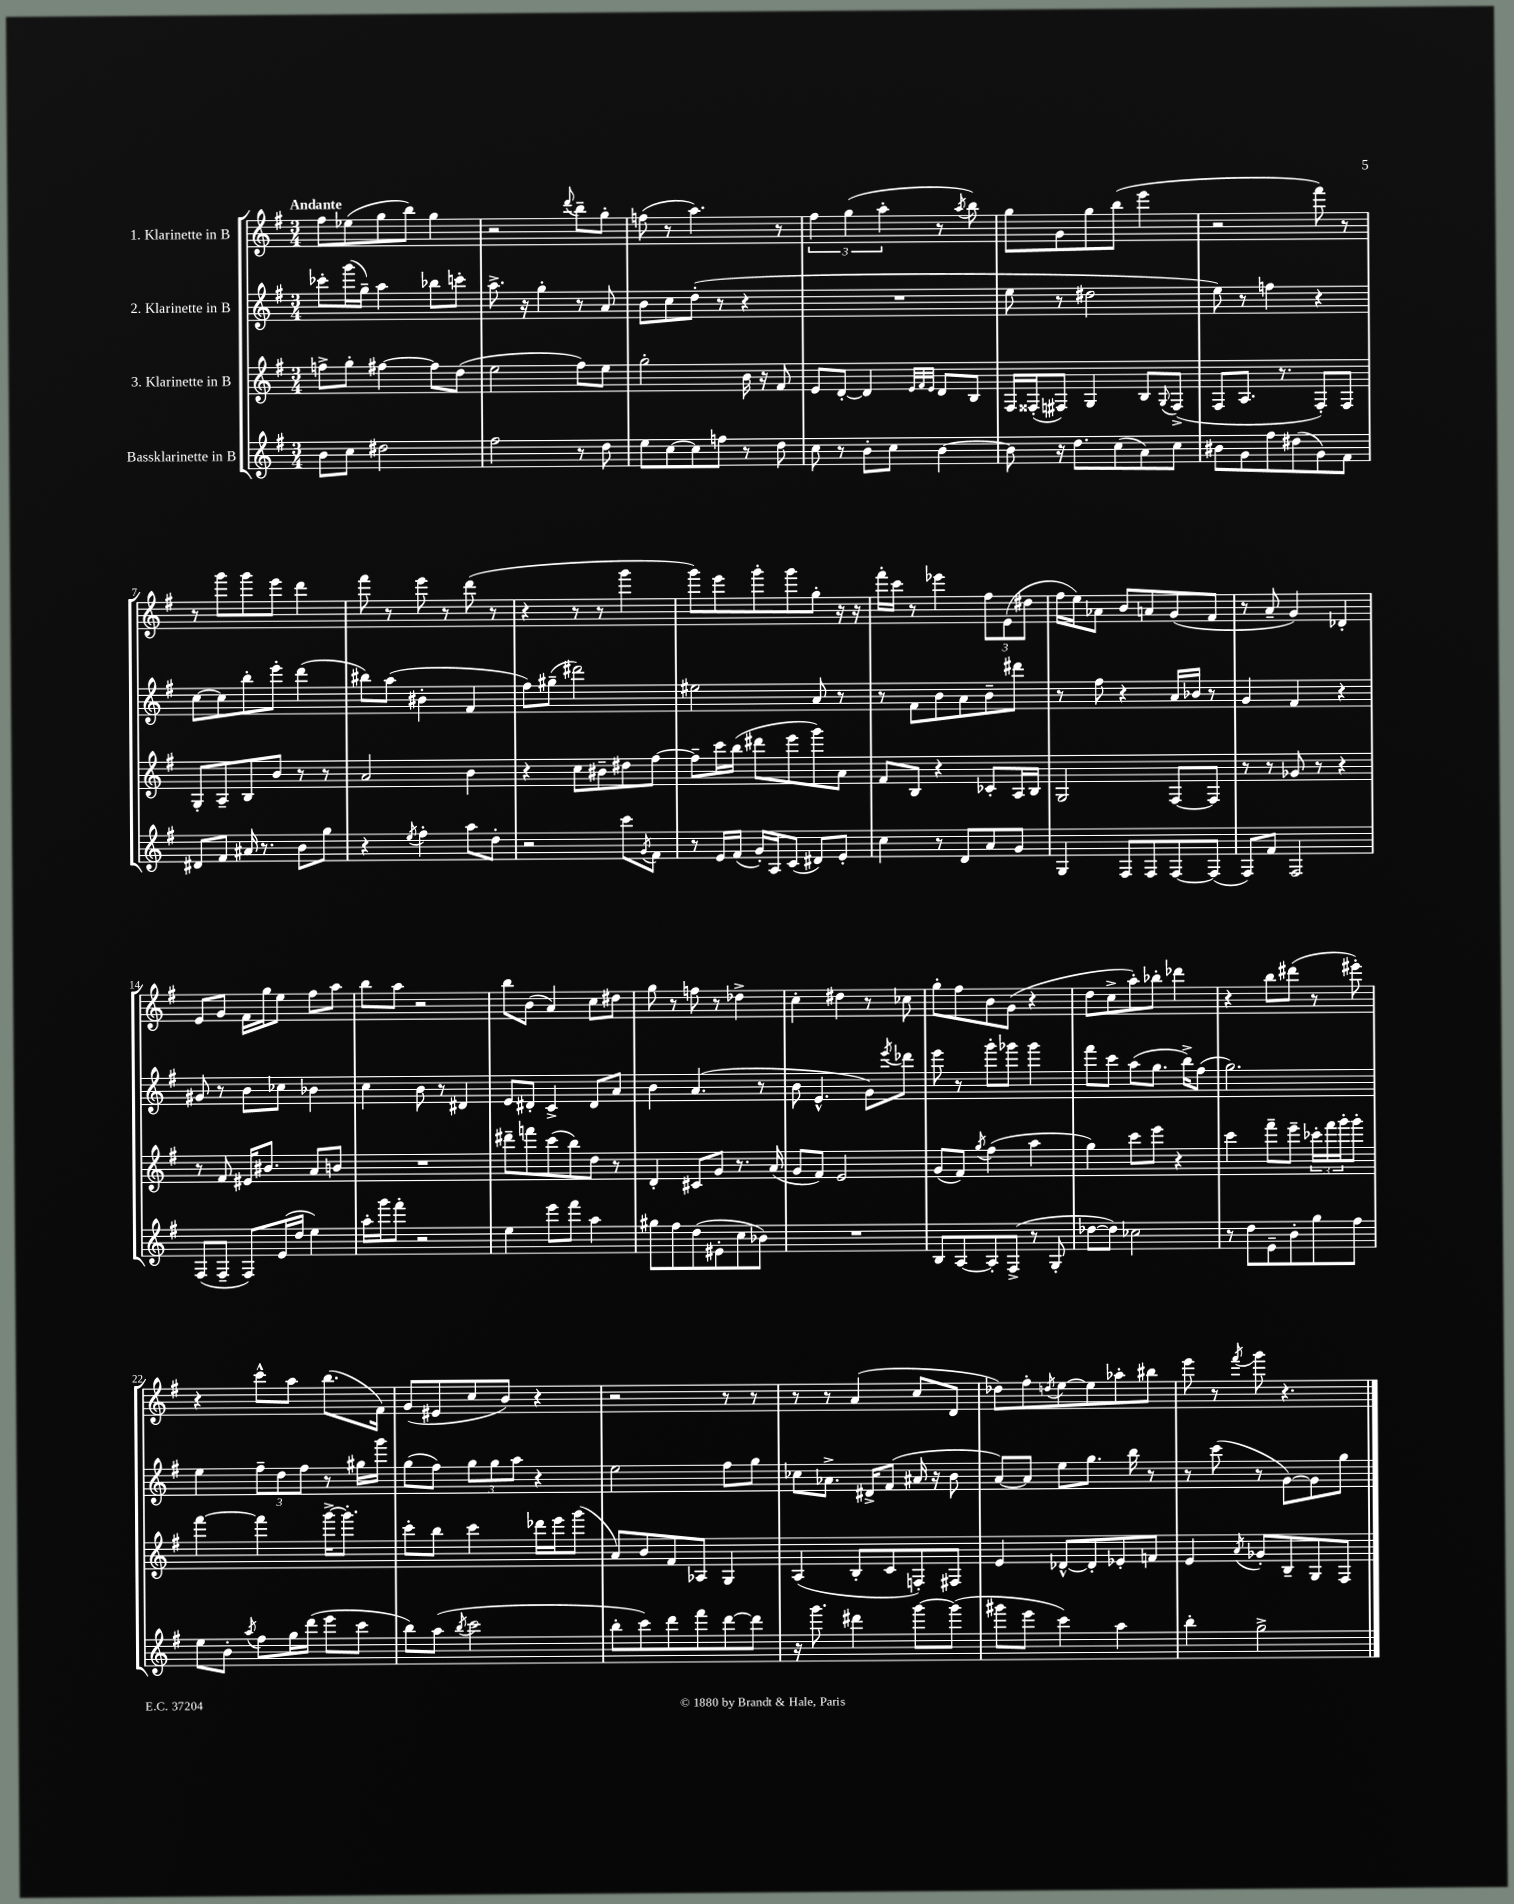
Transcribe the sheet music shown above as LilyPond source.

<<
\new StaffGroup <<
\new Staff = "s0" \with { instrumentName = "1. Klarinette in B" } {
    \clef treble \key g \major \numericTimeSignature \time 3/4 \tempo "Andante"
    fis''8 ees''8( g''8 b''8) g''4 |
    r2 \appoggiatura { d'''8 } b''8-- g''8-. |
    f''8( r8 a''4.) r8 |
    \tuplet 3/2 { fis''4 g''4( a''4-. } r8 \acciaccatura { a''8 } b''8) |
    g''8 g'8 g''8 b''8( e'''4 |
    r2 fis'''8) r8 |
    r8 g'''8 g'''8 e'''8 d'''4 |
    fis'''8 r8 e'''8 r8 d'''8( r8 |
    r4 r8 r8 g'''4 |
    g'''8) e'''8 g'''8-. g'''8 g''8-. r16 r16 |
    fis'''16-. c'''16 r8 ees'''4 \tuplet 3/2 { fis''8 e'8( dis''8 } |
    fis''16 e''16) aes'8 b'8 a'8 g'8( fis'8 |
    r8 a'8-- g'4) des'4-. |
    e'8 g'8 fis'16 g''16 e''8 fis''8 a''8 |
    b''8 a''8 r2 |
    b''8 b'8( a'4) c''8 dis''8 |
    g''8 r8 f''8 r8 des''4-> |
    c''4-. dis''4 r8 ces''8 |
    g''8-. fis''8 b'8 g'8( r4 |
    d''8 c''8-> a''8-.) bes''8-. des'''4 |
    r4 b''8 dis'''8( r8 eis'''8-.) |
    r4 c'''8-^ a''8 b''8.( fis'16) |
    g'8( eis'8 c''8 b'8) r4 |
    r2 r8 r8 |
    r8 r8 a'4( c''8 d'8 |
    des''8) fis''8-. \acciaccatura { d''8 } e''8~ e''8 aes''8-. bis''8 |
    e'''8 r8 \acciaccatura { fis'''8 } g'''8 r4. \bar "|." |
}
\new Staff = "s1" \with { instrumentName = "2. Klarinette in B" } {
    \clef treble \key g \major \numericTimeSignature \time 3/4
    ces'''8-. g'''16( g''16--) a''4 bes''8 c'''8-. |
    a''8.-> r16 g''4-. r8 a'8 |
    b'8 c''8 d''8-.( r8 r4 |
    R2. |
    e''8 r8 dis''2 |
    e''8) r8 f''4 r4 |
    c''8~ c''8 b''8-. e'''8-. d'''4( |
    bis''8) a''8( bis'4-. fis'4 |
    fis''8) gis''8--( dis'''2) |
    eis''2 a'8 r8 |
    r8 fis'8 b'8 a'8 b'8-- dis'''8 |
    r8 fis''8 r4 a'16 bes'16 r8 |
    g'4 fis'4 r4 |
    gis'8 r8 b'8 ces''8 bes'4 |
    c''4 b'8 r8 dis'4 |
    e'8 dis'8-. c'4-> dis'8 a'8 |
    b'4 a'4.( r8 |
    b'8 e'4.-^ g'8) \acciaccatura { e'''8 } des'''8 |
    e'''8 r8 g'''8-. ges'''8 ges'''4 |
    fis'''8 c'''8 a''8( g''8. b''16->) fis''8( |
    g''2.) |
    e''4 \tuplet 3/2 { fis''8-- d''8 fis''8 } r8 gis''16 g'''16 |
    g''8( fis''8) \tuplet 3/2 { g''8 g''8 a''8 } r4 |
    e''2 fis''8 g''8 |
    ces''8 aes'8.-> dis'16-> fis'8( ais'16 r16 b'8 |
    a'8~) a'8 e''8 g''8. b''16 r8 |
    r8 c'''8( r8 g'8~) g'8 g''8 \bar "|." |
}
\new Staff = "s2" \with { instrumentName = "3. Klarinette in B" } {
    \clef treble \key g \major \numericTimeSignature \time 3/4
    f''8-> g''8-. fis''4~ fis''8 d''8( |
    e''2 fis''8) e''8 |
    g''2-. b'16 r16 fis'8 |
    e'8 d'8~-. d'4 \grace { e'32 fis'32 e'32 } d'8 b8 |
    fis16 fisis16-.( fis8) g4 b8 \appoggiatura { g8 } fis8->( |
    fis8 a8. r8. fis8-.) fis8 |
    g8-. a8-- b8 b'8 r8 r8 |
    a'2 b'4 |
    r4 c''8 bis'8-- dis''8 fis''8~ |
    fis''8-- c'''16 b''16( dis'''8 e'''8 g'''8) a'8 |
    fis'8 b8 r4 ces'8-. a16 b16 |
    g2 fis8~ fis8 |
    r8 r8 ges'8 r8 r4 |
    r8 fis'8 eis'16 bis'8. a'8 b'8 |
    R2. |
    dis'''8-- f'''8 c'''8( b''8) d''8 r8 |
    d'4-. cis'8 g'8 r8. a'16( |
    g'8 fis'8) e'2 |
    g'8( fis'8) \acciaccatura { g''8 } fis''4( a''4 |
    g''4) c'''8 e'''8 r4 |
    c'''4 fis'''8-- e'''8-- \tuplet 3/2 { ces'''16-. fis'''16 g'''16-. } g'''8-. |
    fis'''4~ fis'''4 g'''16~-> g'''8.-. |
    c'''8-. b''8 c'''4 des'''16 e'''16 g'''8( |
    a'8) b'8 fis'8 aes8 g4 |
    a4( b8-. c'8 f8-.) fis8 |
    e'4 des'8~-^ des'8-. ees'8-. f'8 |
    e'4 \acciaccatura { a'8 } ges'8-. b8-- g8 fis8 \bar "|." |
}
\new Staff = "s3" \with { instrumentName = "Bassklarinette in B" } {
    \clef treble \key g \major \numericTimeSignature \time 3/4
    b'8 c''8 dis''2 |
    fis''2 r8 d''8 |
    e''8 c''8~ c''8 f''8 r8 d''8 |
    c''8 r8 b'8-. c''8 b'4~ |
    b'8 r16 d''8. c''8( a'8) c''8 |
    bis'8 g'8 fis''8 dis''8( g'8) fis'8 |
    dis'8 fis'8 ais'16 r8. b'8 g''8 |
    r4 \acciaccatura { e''8 } fis''4-. a''8 d''8-. |
    r2 c'''8 \acciaccatura { g'8 } fis'8 |
    r8 e'16 fis'16( g'16-.) a16 c'8( dis'8) e'8-. |
    c''4 r8 d'8 a'8 g'8 |
    g4 fis8 fis8 fis8~ fis8( |
    fis8) fis'8 fis2 |
    fis8( fis8-- fis8) e'16( d''16 e''4) |
    a''16-. g'''16 fis'''8-. r2 |
    e''4 e'''8 fis'''8 a''4 |
    gis''8 fis''8 d''8( eis'8-. c''8 bes'8) |
    R2. |
    b8 a8~ a8-. fis8->( r8 g8-. |
    des''8~ des''8) ces''2 |
    r8 d''8 e'8-- b'8-. g''8 fis''8 |
    e''8 b'8-. \acciaccatura { a''8 } fis''8 g''16 d'''16( e'''8 c'''8 |
    b''8) a''8( \acciaccatura { b''8 } c'''2 |
    b''8-. c'''8) d'''8 fis'''8 d'''8~ d'''8 |
    r16 g'''8. dis'''4 g'''8~ g'''8( |
    gis'''8 e'''8 c'''4) a''4 |
    b''4-. g''2-> \bar "|." |
}
>>
>>
